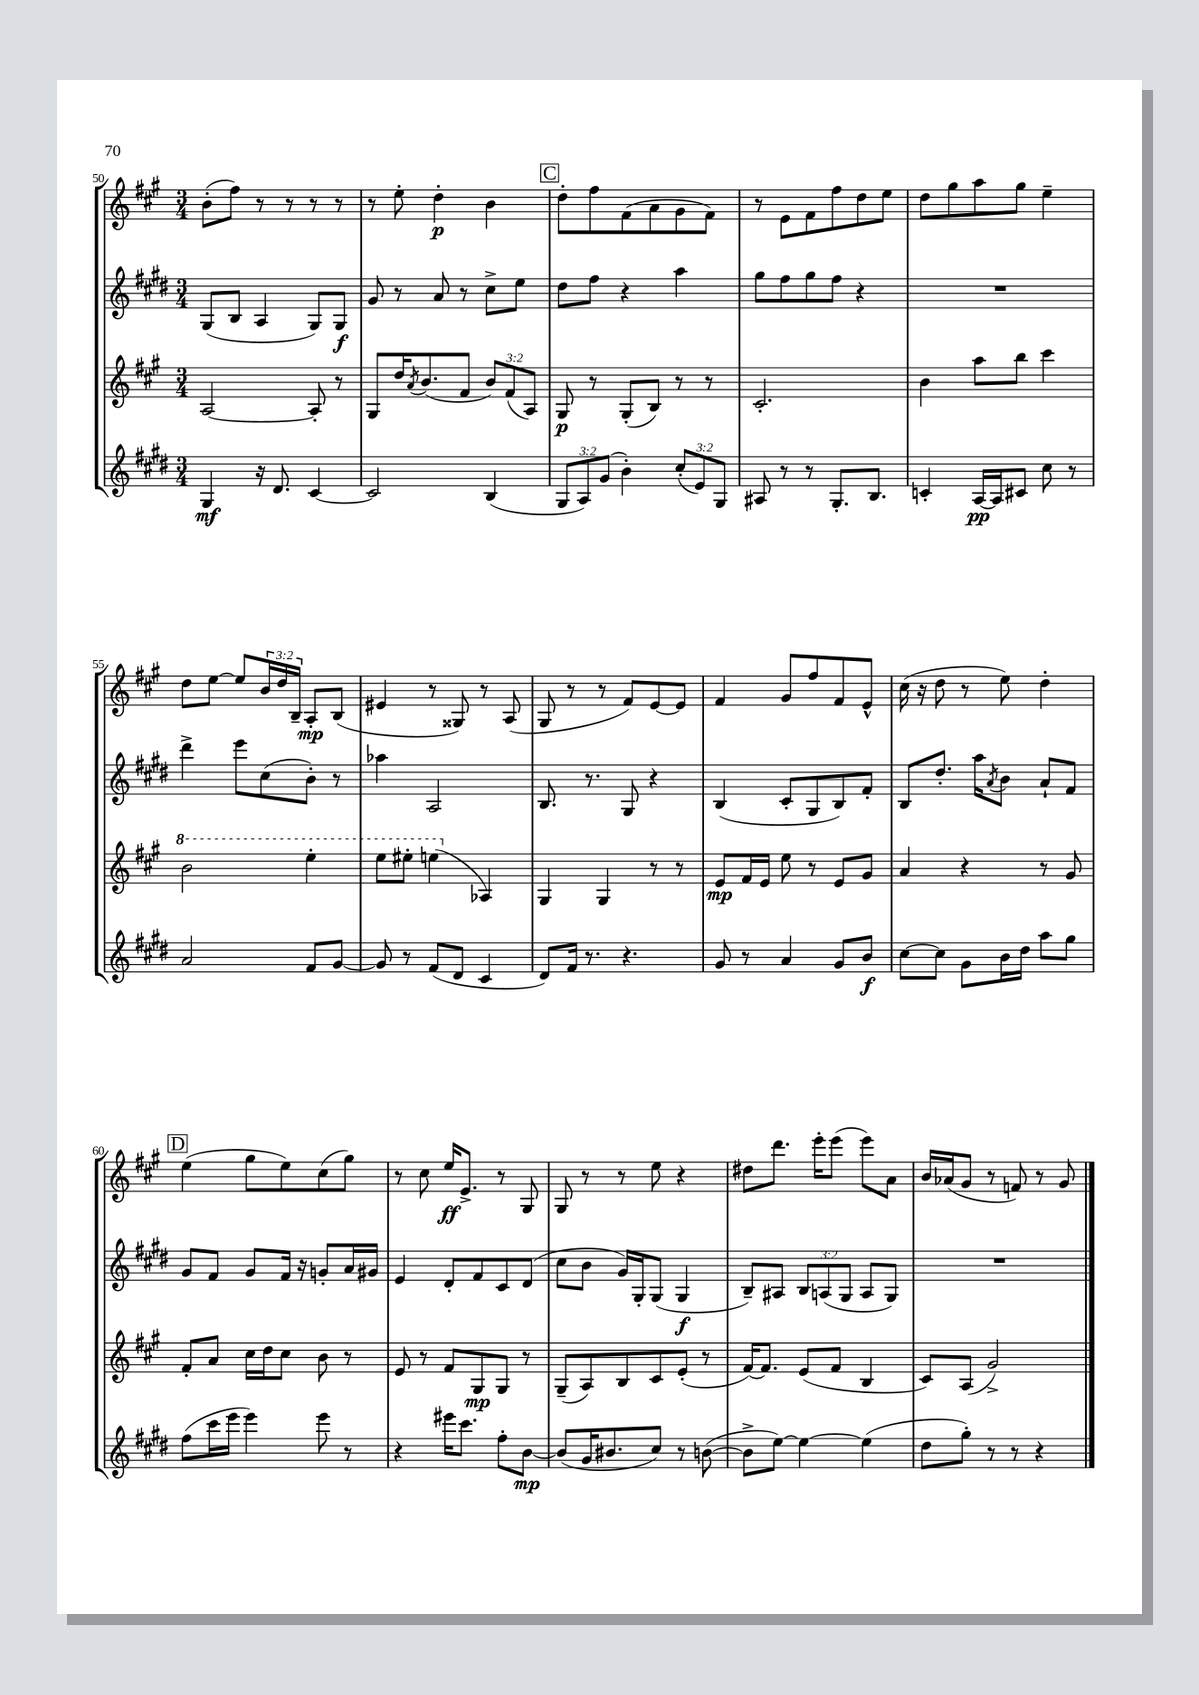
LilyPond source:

<<
\new StaffGroup <<
\new Staff = "s0" {
    \clef treble \key a \major \numericTimeSignature \time 3/4 \override Staff.TupletNumber.text = #tuplet-number::calc-fraction-text
    b'8-.( fis''8) r8 r8 r8 r8 |
    r8 e''8-. d''4-.\p b'4 |
    \mark \markup { \box "C" } d''8-. fis''8 fis'8( a'8 gis'8 fis'8) |
    r8 e'8 fis'8 fis''8 d''8 e''8 |
    d''8 gis''8 a''8 gis''8 e''4-- |
    d''8 e''8~ e''8 \tuplet 3/2 { b'16 d''16 b16-- } a8-.\mp b8( |
    eis'4 r8 gisis8) r8 a8( |
    gis8 r8 r8 fis'8) e'8~ e'8 |
    fis'4 gis'8 fis''8 fis'8 e'8-^ |
    cis''16( r16 d''8 r8 e''8) d''4-. |
    \mark \markup { \box "D" } e''4( gis''8 e''8) cis''8( gis''8) |
    r8 cis''8 e''16\ff e'8.-> r8 gis8 |
    gis8 r8 r8 e''8 r4 |
    dis''8 d'''8. e'''16-. e'''8( e'''8) a'8 |
    b'16 aes'16( gis'8 r8 f'8) r8 gis'8 \bar "|." |
}
\new Staff = "s1" {
    \clef treble \key e \major \numericTimeSignature \time 3/4 \override Staff.TupletNumber.text = #tuplet-number::calc-fraction-text
    gis8( b8 a4 gis8) gis8\f |
    gis'8 r8 a'8 r8 cis''8-> e''8 |
    \mark \markup { \box "C" } dis''8 fis''8 r4 a''4 |
    gis''8 fis''8 gis''8 fis''8 r4 |
    R2. |
    dis'''4-> e'''8 cis''8( b'8-.) r8 |
    aes''4 a2 |
    b8. r8. gis8 r4 |
    b4( cis'8-. gis8 b8) fis'8-. |
    b8 dis''8.-. a''16 \acciaccatura { a'8 } b'8 a'8-! fis'8 |
    \mark \markup { \box "D" } gis'8 fis'8 gis'8 fis'16 r16 g'8-. a'16 gis'16 |
    e'4 dis'8-. fis'8 cis'8 dis'8( |
    cis''8 b'8 gis'16) gis16-. gis8( gis4\f |
    b8--) ais8 \tuplet 3/2 { b8 a8( gis8 } a8 gis8) |
    R2. \bar "|." |
}
\new Staff = "s2" {
    \clef treble \key a \major \numericTimeSignature \time 3/4 \override Staff.TupletNumber.text = #tuplet-number::calc-fraction-text
    a2~ a8-. r8 |
    gis8 d''16 \acciaccatura { a'8 } b'8.( fis'8 \tuplet 3/2 { b'8) fis'8( a8) } |
    \mark \markup { \box "C" } gis8\p r8 gis8-.( b8) r8 r8 |
    cis'2.-. |
    b'4 a''8 b''8 cis'''4 |
    \ottava #1 b''2 e'''4-. |
    e'''8 eis'''8-. e'''4( \ottava #0 aes4) |
    gis4 gis4 r8 r8 |
    e'8\mp fis'16 e'16 e''8 r8 e'8 gis'8 |
    a'4 r4 r8 gis'8 |
    \mark \markup { \box "D" } fis'8-. a'8 cis''16 d''16 cis''8 b'8 r8 |
    e'8 r8 fis'8 gis8\mp gis8 r8 |
    gis8--( a8) b8 cis'8 e'8-.( r8 |
    fis'16~) fis'8. e'8( fis'8 b4 |
    cis'8) a8( gis'2->) \bar "|." |
}
\new Staff = "s3" {
    \clef treble \key e \major \numericTimeSignature \time 3/4 \override Staff.TupletNumber.text = #tuplet-number::calc-fraction-text
    gis4\mf r16 dis'8. cis'4~ |
    cis'2 b4( |
    \mark \markup { \box "C" } \tuplet 3/2 { gis8 a8) gis'8( } b'4-.) \tuplet 3/2 { cis''8-.( e'8) gis8 } |
    ais8 r8 r8 gis8.-. b8. |
    c'4-. a16~\pp a16 cis'8 cis''8 r8 |
    a'2 fis'8 gis'8~ |
    gis'8 r8 fis'8( dis'8 cis'4 |
    dis'8) fis'16 r8. r4. |
    gis'8 r8 a'4 gis'8 b'8\f |
    cis''8~ cis''8 gis'8 b'16 dis''16 a''8 gis''8 |
    \mark \markup { \box "D" } fis''8( cis'''16 e'''16 e'''4) e'''8 r8 |
    r4 eis'''16 cis'''8. fis''8-. b'8~\mp |
    b'8( gis'16 bis'8. cis''8) r8 b'8~( |
    b'8-> e''8~) e''4~ e''4( |
    dis''8 gis''8-.) r8 r8 r4 \bar "|." |
}
>>
>>
\layout { \context { \Score currentBarNumber = #50 } }
